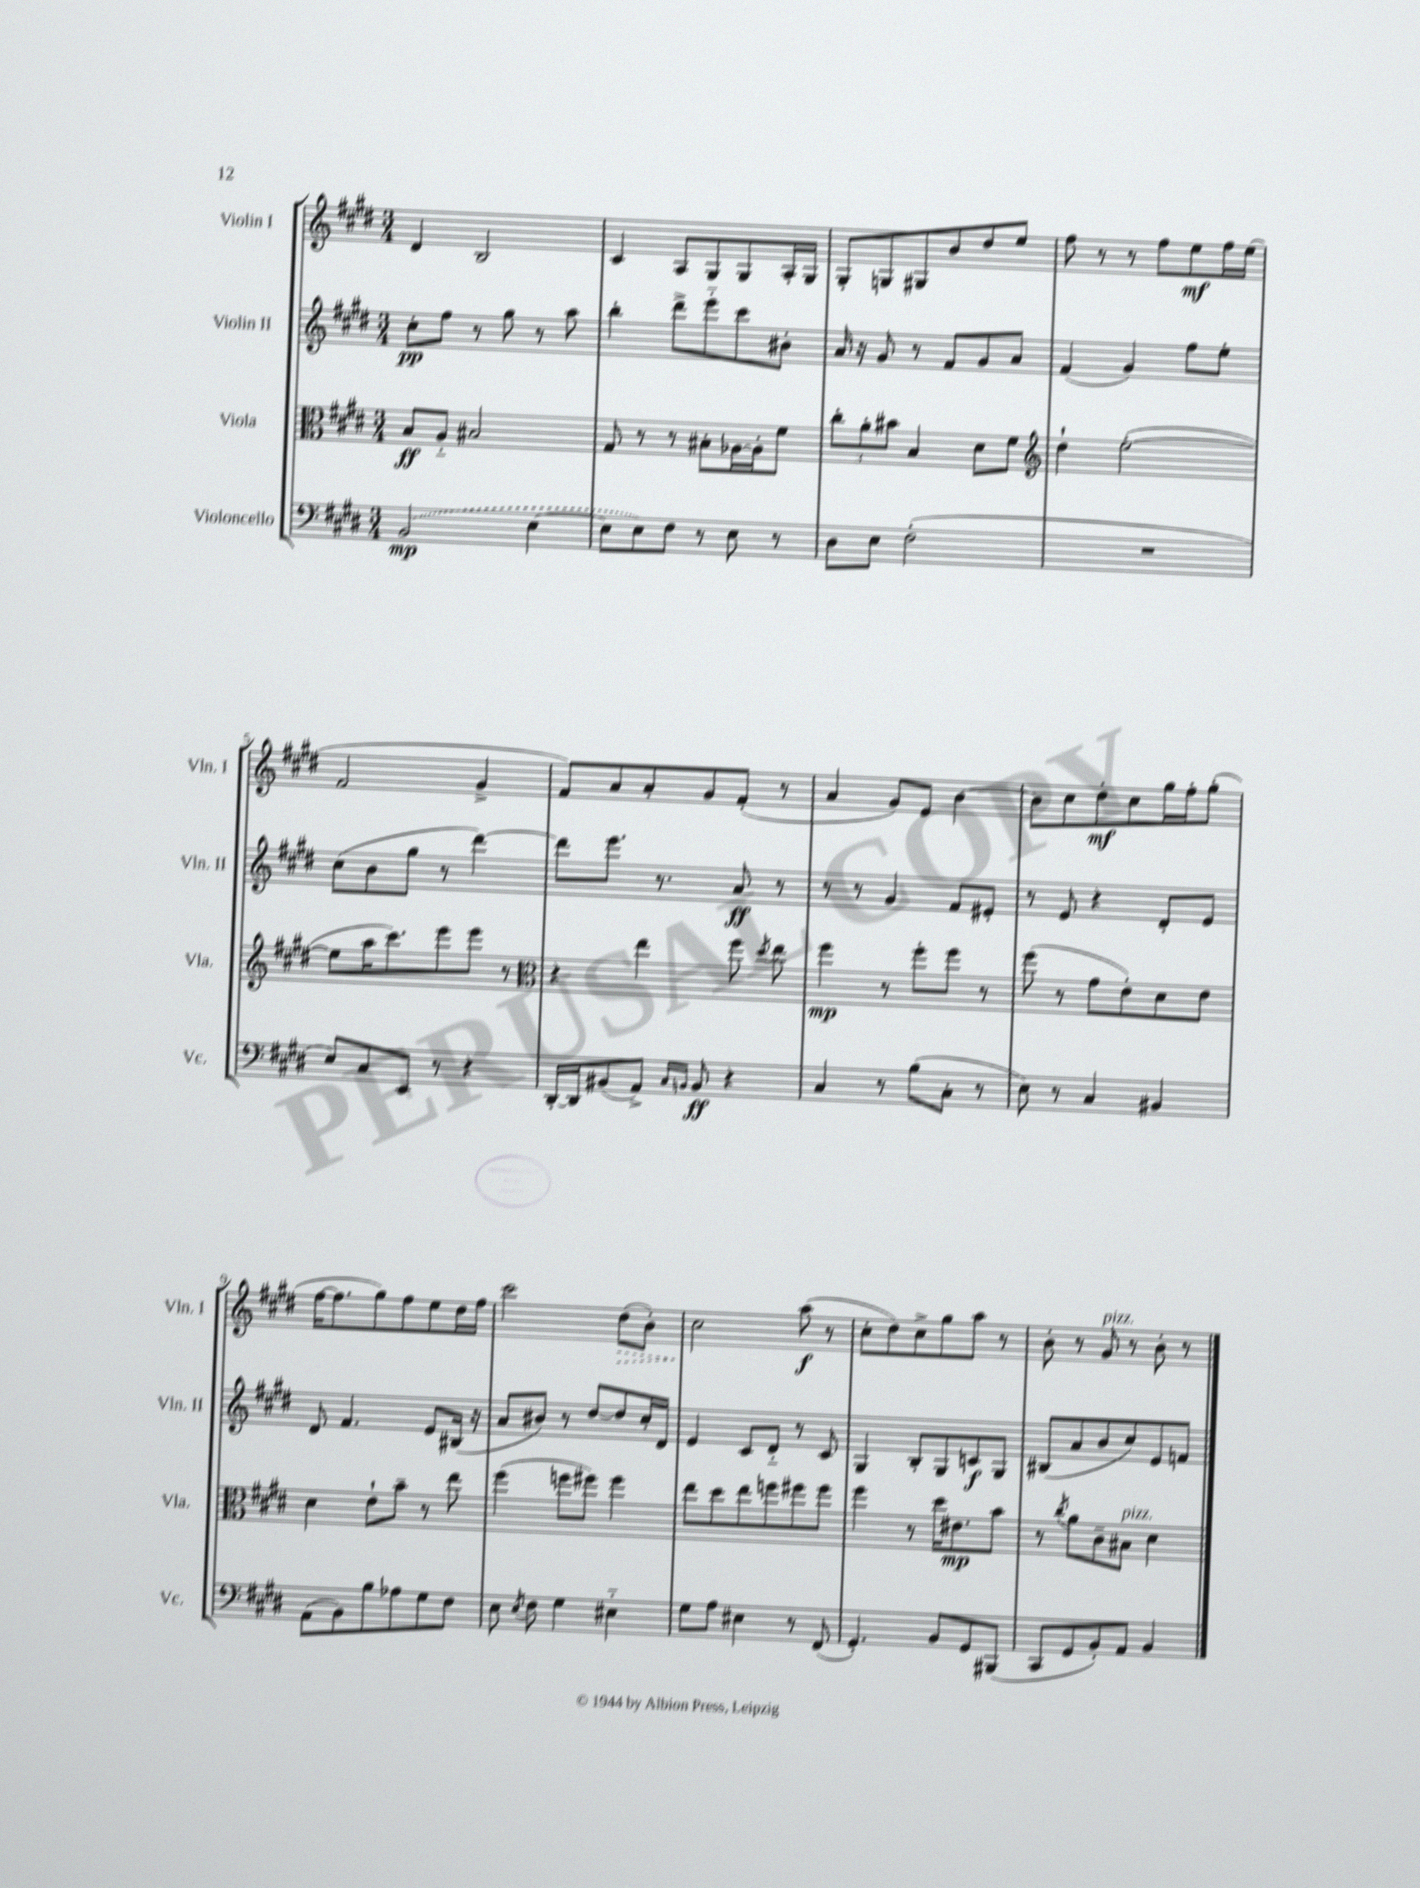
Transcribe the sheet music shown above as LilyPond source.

<<
\new StaffGroup <<
\new Staff = "s0" \with { instrumentName = "Violin I" shortInstrumentName = "Vln. I" } {
    \clef treble \key e \major \numericTimeSignature \time 3/4
    \autoBeamOff dis'4 b2 |
    cis'4 a8[ gis8 gis8 a16-. gis16] |
    gis8[-. g8 gis8 b'8 dis''8 e''8] |
    fis''8 r8 r8 fis''8[ e''8\mf fis''16 e''16]( |
    fis'2 gis'4-> |
    fis'8[) a'8 a'8-. gis'8 fis'8]-.( r8 |
    a'4 gis'8[) e'8] b'4~ |
    b'8[ cis''8 dis''8-.\mf cis''8 gis''16 fis''16-. gis''8]-.( |
    fis''16[~ fis''8. gis''8) fis''8 e''8 dis''16 fis''16] |
    cis'''2 \once \override Hairpin.style = #'dashed-line dis''8[\>( b'8]-.) |
    cis''2\! a''8\f( r8 |
    cis''8[-. dis''8) cis''8-> gis''8 a''8] r8 |
    b'8-. r8 gis'8^\markup { \italic "pizz." } r8 b'8-. r8 \bar "|." |
}
\new Staff = "s1" \with { instrumentName = "Violin II" shortInstrumentName = "Vln. II" } {
    \clef treble \key e \major \numericTimeSignature \time 3/4
    \autoBeamOff cis''8[-.\pp fis''8] r8 gis''8 r8 a''8 |
    b''4-. dis'''8[-> e'''8-_ cis'''8 bis'8]-. |
    a'16 r16 gis'8 r8 fis'8[ gis'8 a'8] |
    fis'4( gis'4) fis''8[ e''8]-. |
    cis''8[( b'8 gis''8] r8 dis'''4~) |
    dis'''8[ e'''8.] r8. a'8\ff r8 |
    r8 r8 gis'4 fis'8[ eis'8]-. |
    r8 e'8 r4 dis'8[-. e'8] |
    dis'8 fis'4. e'8[ bis16]( r16 |
    a'8[ bis'8]) r8 dis''8[~ dis''8 cis''16-. dis'16] |
    e'4 cis'8[ dis'8]-_ r8 cis'8 |
    gis4 b8[-. gis8 c'8\f gis8] |
    bis8[( a'8 b'8 cis''8) e'8 f'8] \bar "|." |
}
\new Staff = "s2" \with { instrumentName = "Viola" shortInstrumentName = "Vla." } {
    \clef alto \key e \major \numericTimeSignature \time 3/4
    \autoBeamOff b8[\ff a8]-_ bis2 |
    gis8 r8 r8 bis8[-. aes16~ aes16-. fis'8] |
    \tuplet 3/2 { cis''8[-. a'8-. bis'8] } b4 dis'8[ fis'8] |
    \clef treble dis''4-! e''2~-.( |
    e''8[ a''16 cis'''8.) e'''8 e'''8] r8 |
    \clef alto r4 e''4 fis''8 \acciaccatura { dis''8 } e''8 |
    fis''4\mp r8 fis''8[-. fis''8] r8 |
    fis''8( r8 gis'8[ e'8-.) dis'8 e'8] |
    dis'4 e'8[-! b'8]-- r8 e''8 |
    fis''4( f''8[ fis''8]) fis''4 |
    e''8[ dis''8 e''8 f''8 fis''8 fis''8] |
    fis''4 r8 dis''16[ eis'8.\mp b'8] |
    r8 \acciaccatura { cis''8 } a'8[ cis'8-- bis8]^\markup { \italic "pizz." } dis'4 \bar "|." |
}
\new Staff = "s3" \with { instrumentName = "Violoncello" shortInstrumentName = "Vc." } {
    \clef bass \key e \major \numericTimeSignature \time 3/4
    \autoBeamOff \once \slurDashed b,2\mp( e4~ |
    e8[ e8) fis8] r8 e8 r8 |
    dis8[ e8] fis2-.( |
    R2. |
    e8[) cis8 e,8] r8 r4 |
    dis,16[~-. dis,16 bis,8( a,8]->) \grace { cis16[ b,16] } b,8\ff r4 |
    cis4 r8 b8[( cis8]-. r8 |
    e8) r8 cis4 bis,4 |
    a,8[( b,8) b8 aes8 gis8 fis8] |
    e8 \acciaccatura { e8 } fis8 gis4 eis4-_ |
    gis8[ a8] eis4 r8 fis,8( |
    gis,4.-.) b,8[ gis,8 bis,,8]( |
    cis,8[ gis,8 b,8-.) a,8] b,4 \bar "|." |
}
>>
>>
